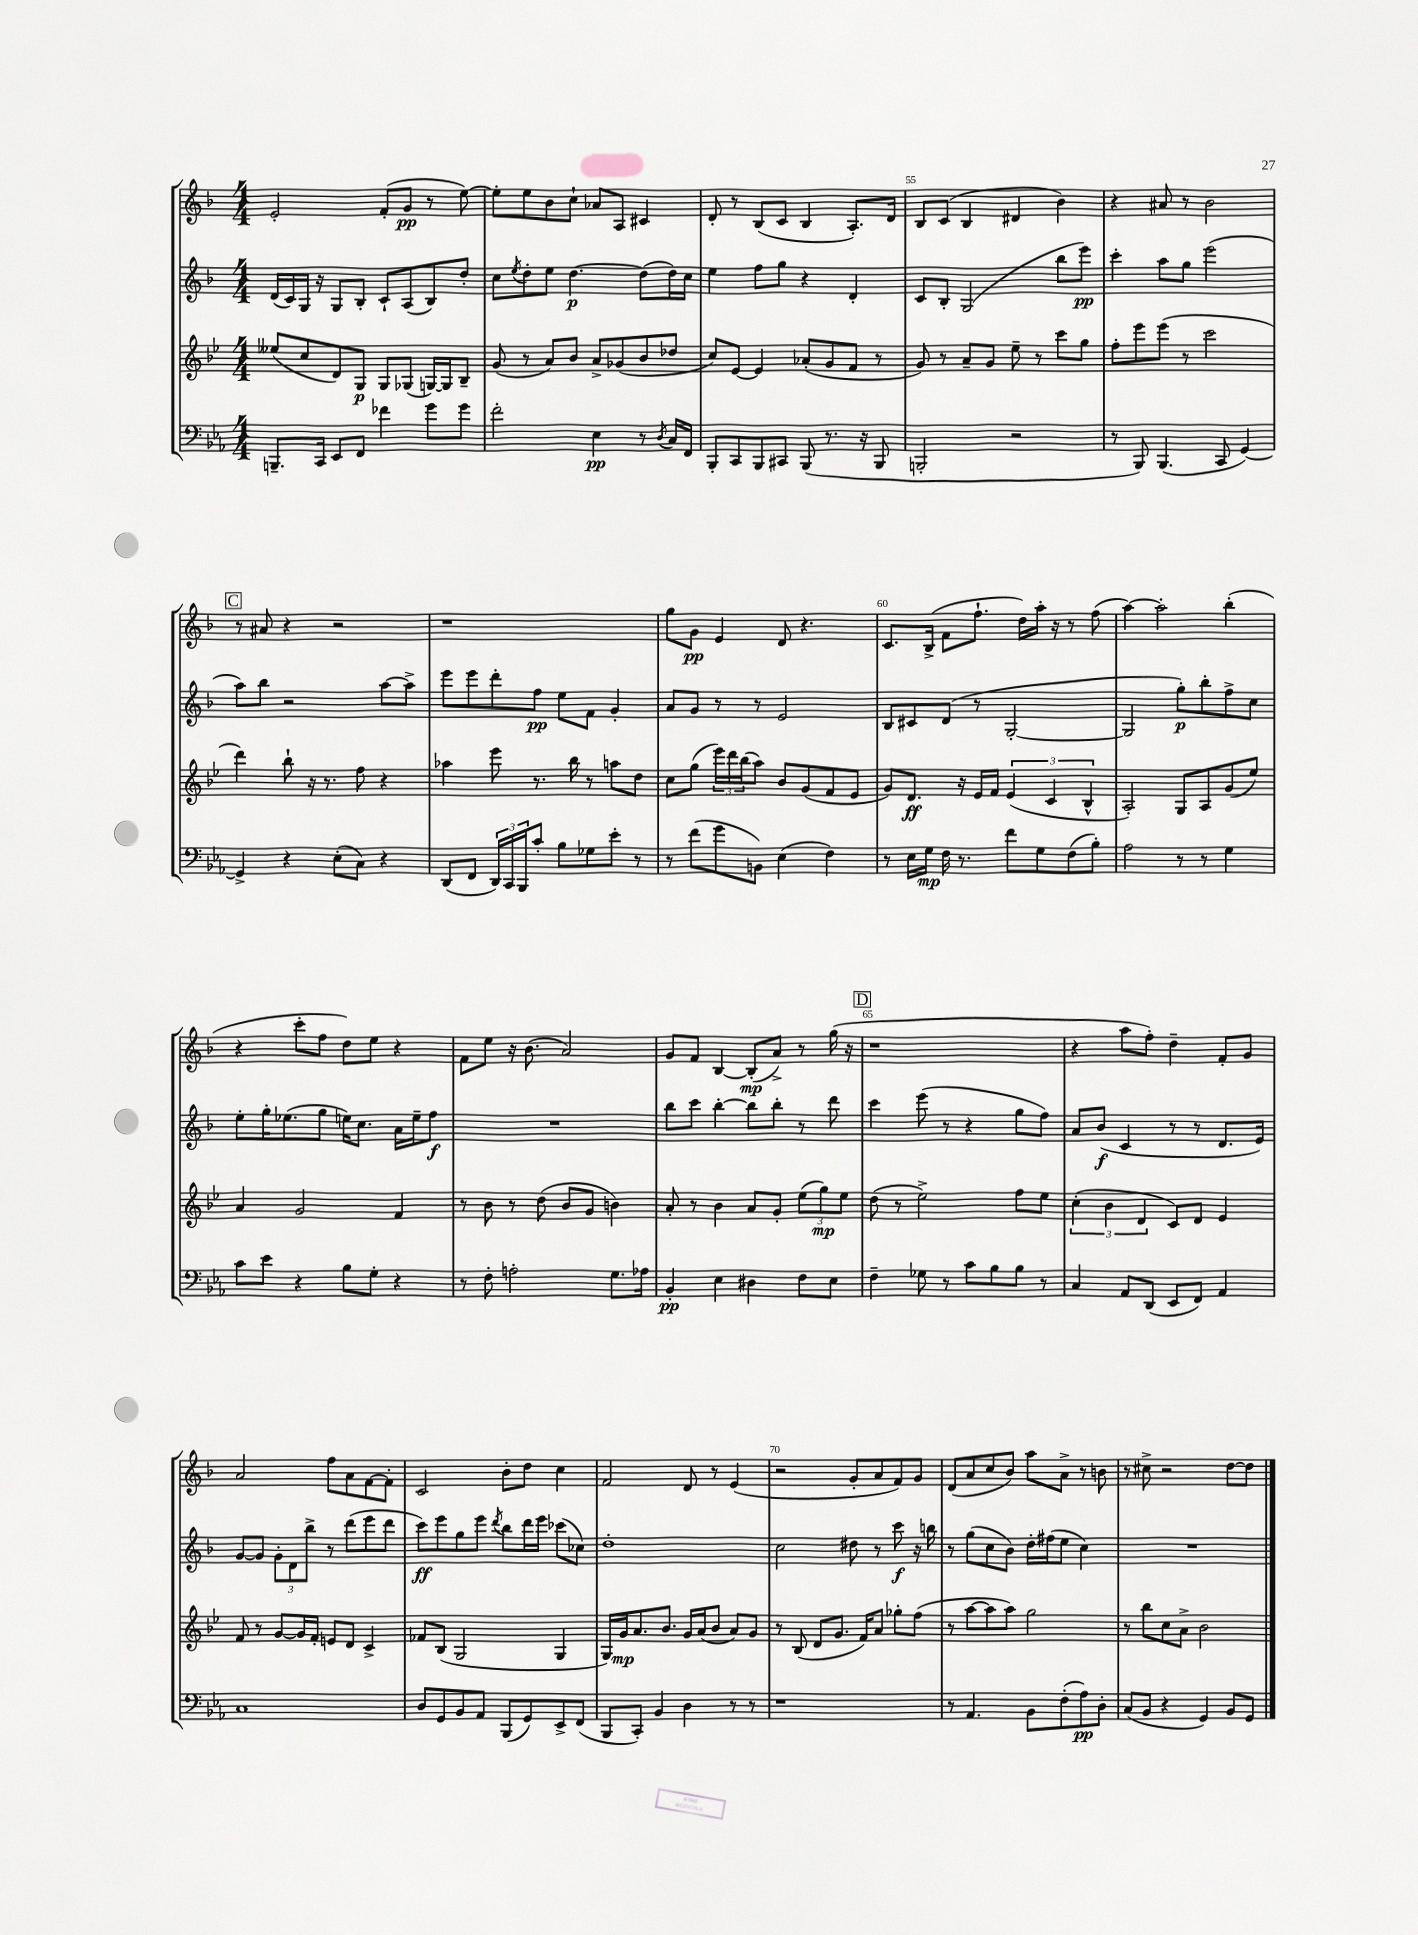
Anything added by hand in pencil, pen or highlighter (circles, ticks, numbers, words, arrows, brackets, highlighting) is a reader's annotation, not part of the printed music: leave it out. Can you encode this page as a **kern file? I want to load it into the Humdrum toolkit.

**kern	**dynam	**kern	**dynam	**kern	**dynam	**kern	**dynam
*part4	*part4	*part3	*part3	*part2	*part2	*part1	*part1
*staff4	*staff4	*staff3	*staff3	*staff2	*staff2	*staff1	*staff1
*clefF4	*	*clefG2	*	*clefG2	*	*clefG2	*
*k[b-e-a-]	*	*k[b-e-]	*	*k[b-]	*	*k[b-]	*
*M4/4	*	*M4/4	*	*M4/4	*	*M4/4	*
=52	=52	=52	=52	=52	=52	=52	=52
8.BBBn~/L	.	(8ee--X/L	.	(16d/LL	.	2e'/	.
.	.	.	.	16c/)	.	.	.
.	.	8cc/	.	16G/JJ	.	.	.
16CC/Jk	.	.	.	16r	.	.	.
8EE-/L	.	8d/)	.	8G/L	.	.	.
8FF/J	.	8G/J	p	8B-'/J	.	.	.
4f-X\	.	8G/L	.	8c`/L	.	(8f'/L	.
.	.	(8G-X/J	.	(8A/	.	8g/J	pp
8g\L	.	[16Gn/LL)	.	8B-/)	.	8r	.
.	.	16G/J]	.	.	.	.	.
8g\J	.	8B-~/J	.	8dd'/J	.	[8ee\)	.
=53	=53	=53	=53	=53	=53	=53	=53
2f'\	.	(8g/	.	8cc\L	.	8ee'\L]	.
.	.	.	.	8qee/	.	.	.
.	.	8r	.	8dd'\	.	8ee\	.
.	.	8a/L)	.	8ee\J	.	8b-\	.
.	.	8b-/J	.	[4.dd\	p	8cc`\J	.
4E-\	pp	8a^/L	.	.	.	8a-X/L	.
.	.	(8g-X/	.	.	.	8A/J	.
8r	.	8b-/	.	(8dd\L]	.	4c#X/	.
8qD/	.	.	.	.	.	.	.
16C/LL	.	8dd-X/J	.	16dd\L)	.	.	.
16FF/JJ	.	.	.	16cc\JJ	.	.	.
=54	=54	=54	=54	=54	=54	=54	=54
8BBB-'/L	.	8cc/L)	.	4ee\	.	8d'/	.
8CC/	.	[8e-/J	.	.	.	8r	.
8BBB-/	.	4e-/]	.	8ff\L	.	(8B-/L	.
8CC#X/J	.	.	.	8gg\J	.	8c/J	.
(8BBB-/	.	(8a-X'/L	.	4r	.	4B-/	.
8.r	.	8g/	.	.	.	.	.
.	.	8f/J	.	4d'/	.	8.A'/L)	.
16r	.	.	.	.	.	.	.
8BBB-/	.	8r	.	.	.	.	.
.	.	.	.	.	.	16d/Jk	.
=55	=55	=55	=55	=55	=55	=55	=55
2BBBn'/	.	8g/)	.	8c/L	.	8B-/L	.
.	.	8r	.	8B-'/J	.	(8c/J	.
.	.	8a~/L	.	(2G/	.	4B-/	.
.	.	8g/J	.	.	.	.	.
2r	.	8ee-~\	.	.	.	4d#X/	.
.	.	8r	.	.	.	.	.
.	.	8ccc\L	.	8bb-\L	.	4b-\)	.
.	.	8gg\J	.	8eee\J)	pp	.	.
=56	=56	=56	=56	=56	=56	=56	=56
8r	.	8ff'\L	.	4ccc'\	.	4r	.
8BBB-/)	.	8eee-\	.	.	.	.	.
(4.BBB-/	.	(8eee-\J	.	8aa\L	.	8a#X/	.
.	.	8r	.	8gg\J	.	8r	.
.	.	2ccc\	.	(2eee\	.	2b-\	.
8CC/	.	.	.	.	.	.	.
[4GG/)	.	.	.	.	.	.	.
!!LO:LB:g=z
!!LO:REH:place=s1:t=C
=57	=57	=57	=57	=57	=57	=57	=57
4GG^/]	.	4ddd\)	.	8aa\L)	.	8r	.
.	.	.	.	8bb-\J	.	8a#X/	.
4r	.	8bb-`\	.	2r	.	4r	.
.	.	16r	.	.	.	.	.
.	.	8.r	.	.	.	.	.
(8E-'\L	.	.	.	.	.	2r	.
8C\J)	.	8ff\	.	.	.	.	.
4r	.	4r	.	[8aa\L	.	.	.
.	.	.	.	8aa^\J]	.	.	.
=58	=58	=58	=58	=58	=58	=58	=58
(8DD/L	.	4aa-X\	.	8eee\L	.	1r	.
8FF/J	.	.	.	8eee\	.	.	.
24DD/LL)	.	8eee-\	.	8ddd'\	.	.	.
24CC/	.	.	.	.	.	.	.
24BBB-/J	.	.	.	.	.	.	.
8c'/J	.	8.r	.	8ff\J	pp	.	.
8B-\L	.	.	.	8ee\L	.	.	.
.	.	16bb-\	.	.	.	.	.
8G-X\	.	8r	.	8f\J	.	.	.
8e-'\J	.	8aan\L	.	4g'/	.	.	.
8r	.	8dd\J	.	.	.	.	.
=59	=59	=59	=59	=59	=59	=59	=59
8r	.	8cc\L	.	8a/L	.	8gg\L	.
(8f\L	.	(8gg\J	.	8g/J	.	8g\J	pp
8g\	.	24eee-\LL)	.	8r	.	4e/	.
.	.	24ddd\	.	.	.	.	.
.	.	(24bb-\J	.	.	.	.	.
8BBn\J)	.	8aa\J)	.	8r	.	.	.
(4E-\	.	8b-/L	.	2e/	.	8d/	.
.	.	(8g/	.	.	.	4.r	.
4F\)	.	8f/	.	.	.	.	.
.	.	8e-/J	.	.	.	.	.
=60	=60	=60	=60	=60	=60	=60	=60
8r	.	8g/L)	.	8B-/L	.	8.c/L	.
16E-\LL	.	8.d/J	ff	8c#X/	.	.	.
16G\JJ	mp	.	.	.	.	(16B-^/Jk	.
16F\	.	.	.	(8d/J	.	8f\L	.
8.r	.	16r	.	.	.	.	.
.	.	16e-/LL	.	8r	.	8.ff`\J	.
.	.	16f/JJ	.	.	.	.	.
8f\L	.	(6e-/	.	[2G'/	.	.	.
.	.	.	.	.	.	16dd\LL)	.
8G\	.	.	.	.	.	16aa'\JJ	.
.	.	6c/	.	.	.	.	.
.	.	.	.	.	.	16r	.
(8F\	.	.	.	.	.	8r	.
.	.	6B-^^/	.	.	.	.	.
8B-'\J)	.	.	.	.	.	(8ff\	.
=61	=61	=61	=61	=61	=61	=61	=61
2A-\	.	2A'/)	.	2G/]	.	[4aa\)	.
.	.	.	.	.	.	2aa'\]	.
8r	.	8G/L	.	8gg'\L)	p	.	.
8r	.	8A/	.	8bb-'\	.	.	.
4G\	.	(8g/	.	8ff^\	.	(4bb-'\	.
.	.	8ee-/J)	.	8cc\J	.	.	.
!!LO:LB:g=z
=62	=62	=62	=62	=62	=62	=62	=62
8c\L	.	4a/	.	8ee'\L	.	4r	.
8e-\J	.	.	.	16gg'\K	.	.	.
.	.	.	.	(8.ee-X\	.	.	.
4r	.	2g/	.	.	.	8ccc'\L	.
.	.	.	.	8gg\J	.	8ff\J	.
8B-\L	.	.	.	16een\KL)	.	8dd\L)	.
.	.	.	.	8.cc\J	.	.	.
8G'\J	.	.	.	.	.	8ee\J	.
4r	.	4f/	.	16a\LL	.	4r	.
.	.	.	.	16ee~\J	.	.	.
.	.	.	.	8ff\J	f	.	.
=63	=63	=63	=63	=63	=63	=63	=63
8r	.	8r	.	1r	.	8f\L	.
8F'\	.	8b-\	.	.	.	8ee\J	.
2An'\	.	8r	.	.	.	16r	.
.	.	.	.	.	.	(8.b-\	.
.	.	(8dd\	.	.	.	.	.
.	.	8b-/L	.	.	.	2a/)	.
.	.	8g/J	.	.	.	.	.
8.G\L	.	4bn\)	.	.	.	.	.
16A-X\Jk	.	.	.	.	.	.	.
=64	=64	=64	=64	=64	=64	=64	=64
4BB-'/	pp	8a'/	.	8bb-\L	.	8g/L	.
.	.	8r	.	8ccc\J	.	8f/J	.
4E-\	.	4b-\	.	[4bb-'\	.	[4B-/	.
4D#X\	.	8a/L	.	8bb-\L]	.	(8B-'/L]	mp
.	.	8g'/J	.	8bb-'\J	.	8a^/J)	.
8F\L	.	(12ee-\L	.	8r	.	8r	.
.	.	12gg\)	mp	.	.	.	.
8E-\J	.	.	.	8ddd\	.	(16gg\	.
.	.	12ee-\J	.	.	.	.	.
.	.	.	.	.	.	16r	.
!!LO:REH:place=s1:t=D
=65	=65	=65	=65	=65	=65	=65	=65
4F~\	.	(8dd\	.	4ccc\	.	1r	.
.	.	8r	.	.	.	.	.
8G-X\	.	2ee-^\)	.	(8eee\	.	.	.
8r	.	.	.	8r	.	.	.
8c\L	.	.	.	4r	.	.	.
8B-\	.	.	.	.	.	.	.
8B-\J	.	8ff\L	.	8gg\L	.	.	.
8r	.	8ee-\J	.	8ff\J)	.	.	.
=66	=66	=66	=66	=66	=66	=66	=66
4C/	.	(6cc'\	.	8a/L	.	4r	.
.	.	.	.	(8b-/J	f	.	.
.	.	6b-\	.	.	.	.	.
8AA-/L	.	.	.	4c/	.	8aa\L	.
.	.	6d/	.	.	.	.	.
(8DD/J	.	.	.	.	.	8ff'\J)	.
8EE-/L	.	8c/L)	.	8r	.	4dd~\	.
8FF/J)	.	8d/J	.	8r	.	.	.
4AA-/	.	4e-/	.	8.d/L	.	8f'/L	.
.	.	.	.	.	.	8g/J	.
.	.	.	.	16e/Jk)	.	.	.
!!LO:LB:g=z
=67	=67	=67	=67	=67	=67	=67	=67
1C	.	8f/	.	[8g/L	.	2a/	.
.	.	8r	.	8g/J]	.	.	.
.	.	[8g/L	.	12g'\L	.	.	.
.	.	.	.	12d\	.	.	.
.	.	16g/L]	.	.	.	.	.
.	.	.	.	12bb-^\J	.	.	.
.	.	16f'/JJ	.	.	.	.	.
.	.	8en/L	.	8r	.	8ff\L	.
.	.	8d/J	.	(8ddd\L	.	8a\	.
.	.	4c^/	.	8eee\	.	[8f\	.
.	.	.	.	8ddd\J	.	8f'\J]	.
=68	=68	=68	=68	=68	=68	=68	=68
8D/L	.	8f-X/L	.	8ccc\L)	ff	2c/	.
8GG/	.	(8B-/J	.	8eee\	.	.	.
8BB-/	.	2G/	.	8gg\	.	.	.
8AA-/J	.	.	.	8eee\J	.	.	.
.	.	.	.	8qddd/	.	.	.
(8BBB-/L	.	.	.	8bb-\L	.	8b-'\L	.
8GG/)	.	.	.	16ddd\L	.	8dd\J	.
.	.	.	.	16eee\JJ	.	.	.
8EE-^/	.	4G/	.	(8ccc-X\L	.	4cc\	.
(8FF/J	.	.	.	8cc-X\J)	.	.	.
=69	=69	=69	=69	=69	=69	=69	=69
8BBB-/L	.	16G/LL)	.	1dd'	.	2f/	.
.	.	16g/J	mp	.	.	.	.
8CC'/J)	.	8.a/	.	.	.	.	.
4BB-/	.	.	.	.	.	.	.
.	.	8.b-/J	.	.	.	.	.
4D\	.	16g/LL	.	.	.	8d/	.
.	.	(16a/J	.	.	.	.	.
.	.	8b-/J	.	.	.	8r	.
8r	.	8a/L)	.	.	.	(4e/	.
8r	.	8g/J	.	.	.	.	.
=70	=70	=70	=70	=70	=70	=70	=70
1r	.	8r	.	2cc\	.	2r	.
.	.	(8B-/	.	.	.	.	.
.	.	8d/L	.	.	.	.	.
.	.	8.g/J	.	.	.	.	.
.	.	.	.	8dd#X\	.	8g'/L	.
.	.	16f/KL)	.	.	.	.	.
.	.	8a/J	.	8r	.	8a/	.
.	.	8gg-X'\L	.	8ccc\	f	8f/)	.
.	.	(8ff\J	.	16r	.	8g/J	.
.	.	.	.	16bbn\	.	.	.
=71	=71	=71	=71	=71	=71	=71	=71
8r	.	8r	.	8r	.	(8d/L	.
4.AA-/	.	[8aa\L	.	(8gg\L	.	8a/	.
.	.	8aa\]	.	8cc\	.	8cc/	.
.	.	8aa\J)	.	8b-\J)	.	8b-/J)	.
8BB-\L	.	2gg\	.	16dd'\LL	.	8aa\L	.
.	.	.	.	(16ff#X\J	.	.	.
(8F'\	.	.	.	8ee\J	.	8a^\J	.
8A-\)	pp	.	.	4cc\)	.	8r	.
8D'\J	.	.	.	.	.	8bn\	.
=72	=72	=72	=72	=72	=72	=72	=72
(8C/L	.	8r	.	1r	.	8r	.
8BB-/J	.	8bb-\L	.	.	.	8cc#X^\	.
4r	.	8cc\	.	.	.	2r	.
.	.	8a^\J	.	.	.	.	.
4GG/)	.	2b-\	.	.	.	.	.
8BB-/L	.	.	.	.	.	[8dd\L	.
8GG/J	.	.	.	.	.	8dd\J]	.
==	==	==	==	==	==	==	==
*-	*-	*-	*-	*-	*-	*-	*-
